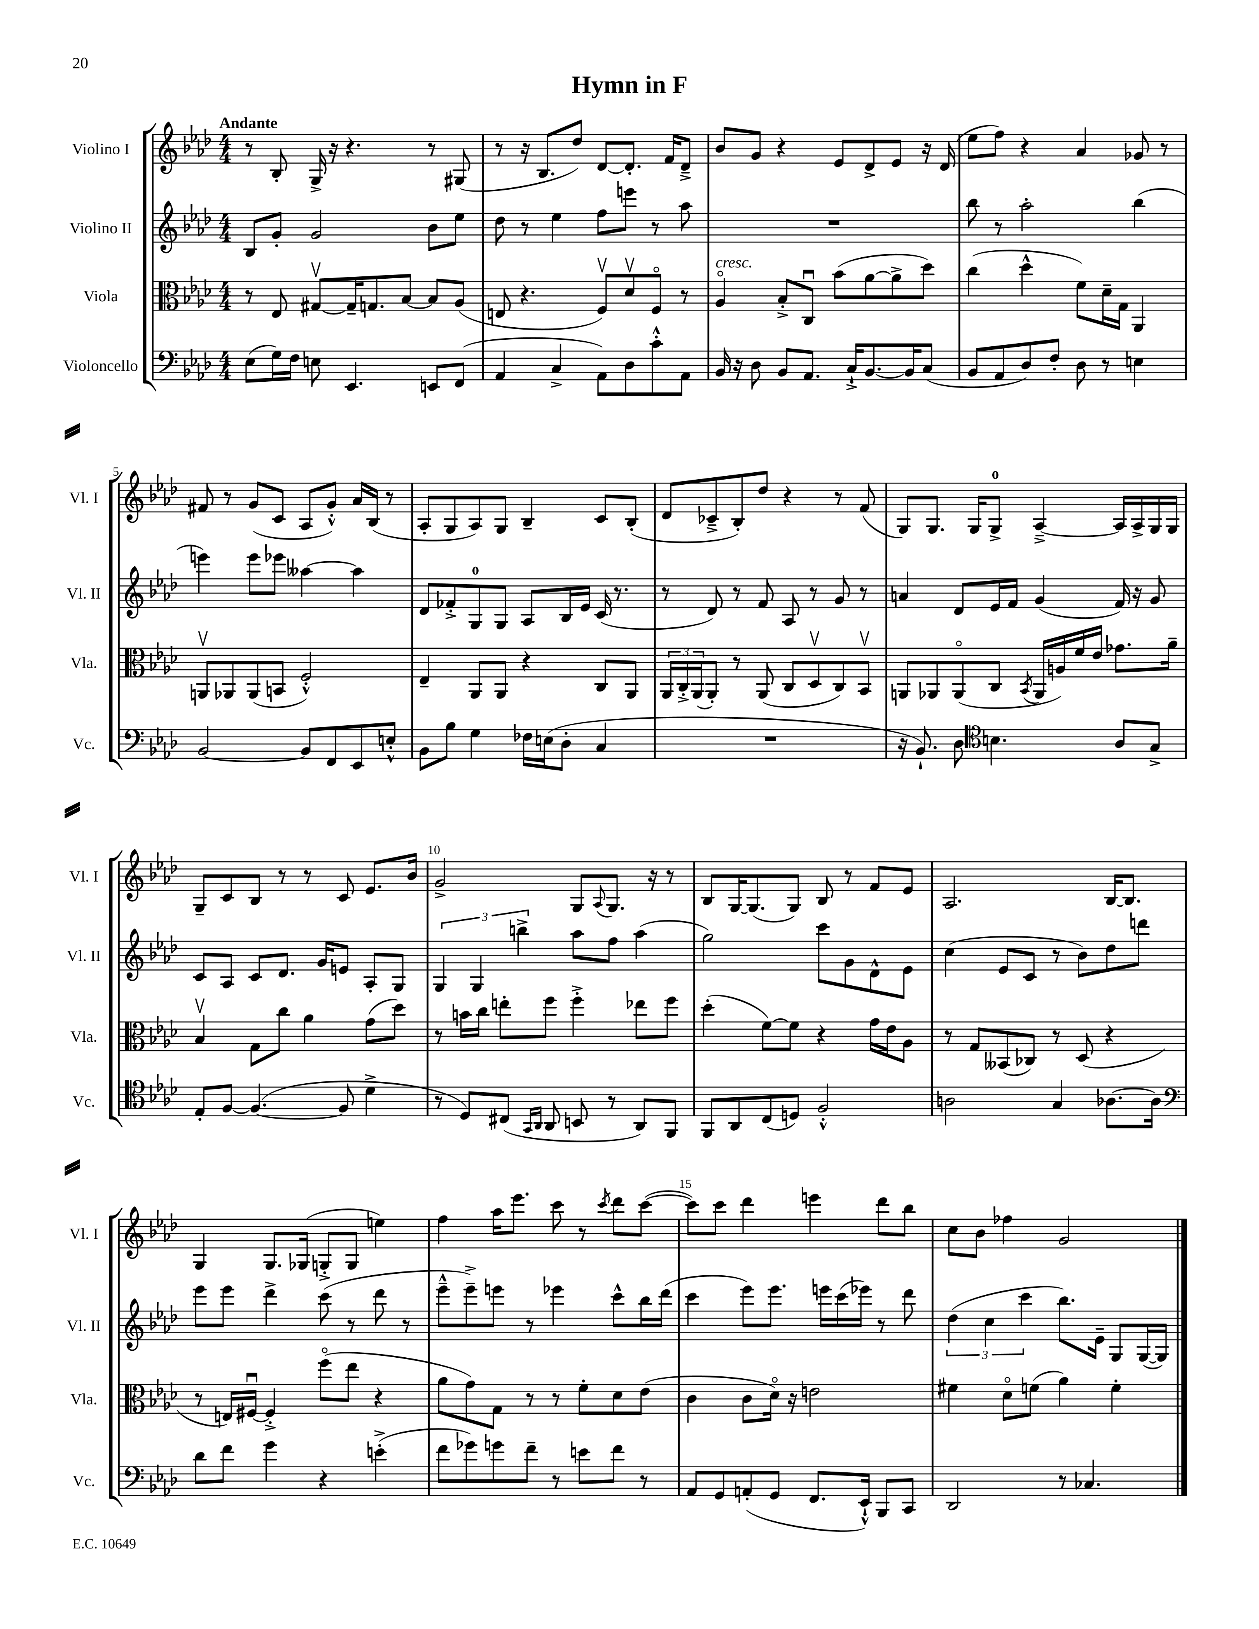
\header { title = "Hymn in F" }
<<
\new StaffGroup <<
\new Staff = "s0" \with { instrumentName = "Violino I" shortInstrumentName = "Vl. I" } {
    \clef treble \key aes \major \numericTimeSignature \time 4/4 \tempo "Andante"
    r8 bes8-. g16-> r16 r4. r8 gis8( |
    r8 r16 bes8. des''8) des'8~ des'8.-. f'16 des'8---> |
    bes'8 g'8 r4 ees'8 des'8-> ees'8 r16 des'16( |
    ees''8 f''8) r4 aes'4 ges'8 r8 |
    fis'8 r8 g'8( c'8 aes8 g'8-.-^) aes'16 bes16( r8 |
    aes8-. g8 aes8) g8 bes4-- c'8 bes8-.( |
    des'8 ces'8---> bes8-.) des''8 r4 r8 f'8( |
    g8) g8. g16 g8-0-> aes4~---> aes16 aes16-> g16 g16 |
    g8-- c'8 bes8 r8 r8 c'8 ees'8. bes'16 |
    g'2-> g8 \appoggiatura { aes8 } g8. r16 r8 |
    bes8 g16~ g8.( g8) bes8 r8 f'8 ees'8 |
    aes2. bes16~ bes8. |
    g4 g8. ges16( g8-.-> g8 e''4) |
    f''4 aes''16 ees'''8. c'''8 r8 \acciaccatura { c'''8 } des'''8 c'''8~( |
    c'''8) c'''8 des'''4 e'''4 des'''8 bes''8 |
    c''8 bes'8 fes''4 g'2 \bar "|." |
}
\new Staff = "s1" \with { instrumentName = "Violino II" shortInstrumentName = "Vl. II" } {
    \clef treble \key aes \major \numericTimeSignature \time 4/4
    bes8 g'8-. g'2 bes'8 ees''8 |
    des''8 r8 ees''4 f''8 e'''8 r8 aes''8 |
    R1 |
    bes''8 r8 aes''2-. bes''4( |
    e'''4) e'''8 ees'''8 aeses''4~ aeses''4 |
    des'8 fes'8-.-> g8-0 g8 aes8 bes16 ees'16 c'16( r8. |
    r8 des'8) r8 f'8 aes8 r8 g'8 r8 |
    a'4 des'8 ees'16 f'16 g'4( f'16) r16 g'8 |
    c'8 aes8 c'8 des'8. g'16 e'8 aes8-. g8 |
    \tuplet 3/2 { g4 g4 b''4-> } aes''8 f''8 aes''4( |
    g''2) c'''8 g'8 des'8-^ ees'8 |
    c''4( ees'8 c'8 r8 bes'8) des''8 d'''8 |
    ees'''8 ees'''8 des'''4-> c'''8( r8 des'''8 r8 |
    ees'''8---^ ees'''8--->) e'''8 r8 ees'''4 c'''8-^ bes''16 des'''16( |
    c'''4 ees'''8) ees'''8. e'''16 c'''16( ees'''16) r8 des'''8 |
    \tuplet 3/2 { des''4( c''4 c'''4 } bes''8.) ees'16-- g8 g16~( g16) \bar "|." |
}
\new Staff = "s2" \with { instrumentName = "Viola" shortInstrumentName = "Vla." } {
    \clef alto \key aes \major \numericTimeSignature \time 4/4
    r8 ees8 gis8~\upbow gis16-- g8. bes8~ bes8 aes8( |
    e8 r4. f8\upbow) des'8\upbow f8\flageolet r8 |
    aes4\flageolet^\markup { \italic "cresc." } bes8-.-> c8\downbow bes'8( aes'8~ aes'8-> des''8) |
    c''4( des''4-^ f'8) des'16-- g16 aes,4 |
    a,8\upbow aes,8 aes,8( b,8 f2-.-^) |
    ees4-- aes,8 aes,8 r4 c8 aes,8 |
    \tuplet 3/2 { aes,16 c16-.-> aes,16( } aes,8-.) r8 aes,8( c8 des8\upbow c8) bes,8\upbow |
    a,8 aes,8 aes,8\flageolet( c8 \acciaccatura { bes,8 } aes,16 a16) f'16 ees'16 ges'8. aes'16-- |
    bes4\upbow g8 c''8 aes'4 g'8( des''8) |
    r8 b'16 c''16 e''8-. f''8 f''4-.-> ees''8 f''8 |
    des''4-.( f'8~) f'8 r4 g'16 ees'16 aes8 |
    r8 g8 beses,8( ces8) r8 des8( r4 |
    r8 e16) fis16~\downbow fis4-.-> f''8\flageolet( ees''8 r4 |
    aes'8 g'8) g8 r8 r8 f'8-. des'8 ees'8( |
    c'4 c'8 des'16\flageolet) r16 e'2 |
    fis'4 des'8\flageolet f'8( aes'4) f'4-. \bar "|." |
}
\new Staff = "s3" \with { instrumentName = "Violoncello" shortInstrumentName = "Vc." } {
    \clef bass \key aes \major \numericTimeSignature \time 4/4
    ees8( g16) f16 e8 ees,4. e,8 f,8( |
    aes,4 c4-> aes,8) des8 c'8-.-^ aes,8 |
    bes,16 r16 des8 bes,8 aes,8. c16-!-> bes,8.~ bes,16 c8( |
    bes,8 aes,8 des8) f8-. des8 r8 e4 |
    bes,2~ bes,8 f,8 ees,8 e8-.-^ |
    bes,8 bes8 g4 fes16 e16( des8-. c4 |
    R1 |
    r16 bes,8.-!) des8 \clef tenor b4. aes8 g8-> |
    ees8-. f8~ f4.~( f8 des'4-> |
    r8 des8) cis8( \grace { g,16 aes,16 } aes,8 b,8 r8 aes,8) f,8 |
    f,8 aes,8 c8( d8) f2-.-^ |
    a2 g4 aes8.~ aes16 |
    \clef bass des'8 f'8 g'4 r4 e'4-.->( |
    f'8 ges'8) g'8 f'8-- r8 e'8 f'8 r8 |
    aes,8 g,8 a,8-.( g,8 f,8. ees,16-!-^) bes,,8 c,8 |
    des,2 r8 ces4. \bar "|." |
}
>>
>>
\layout { \context { \Score \override BarNumber.break-visibility = ##(#f #t #t) barNumberVisibility = #(every-nth-bar-number-visible 5) } }
